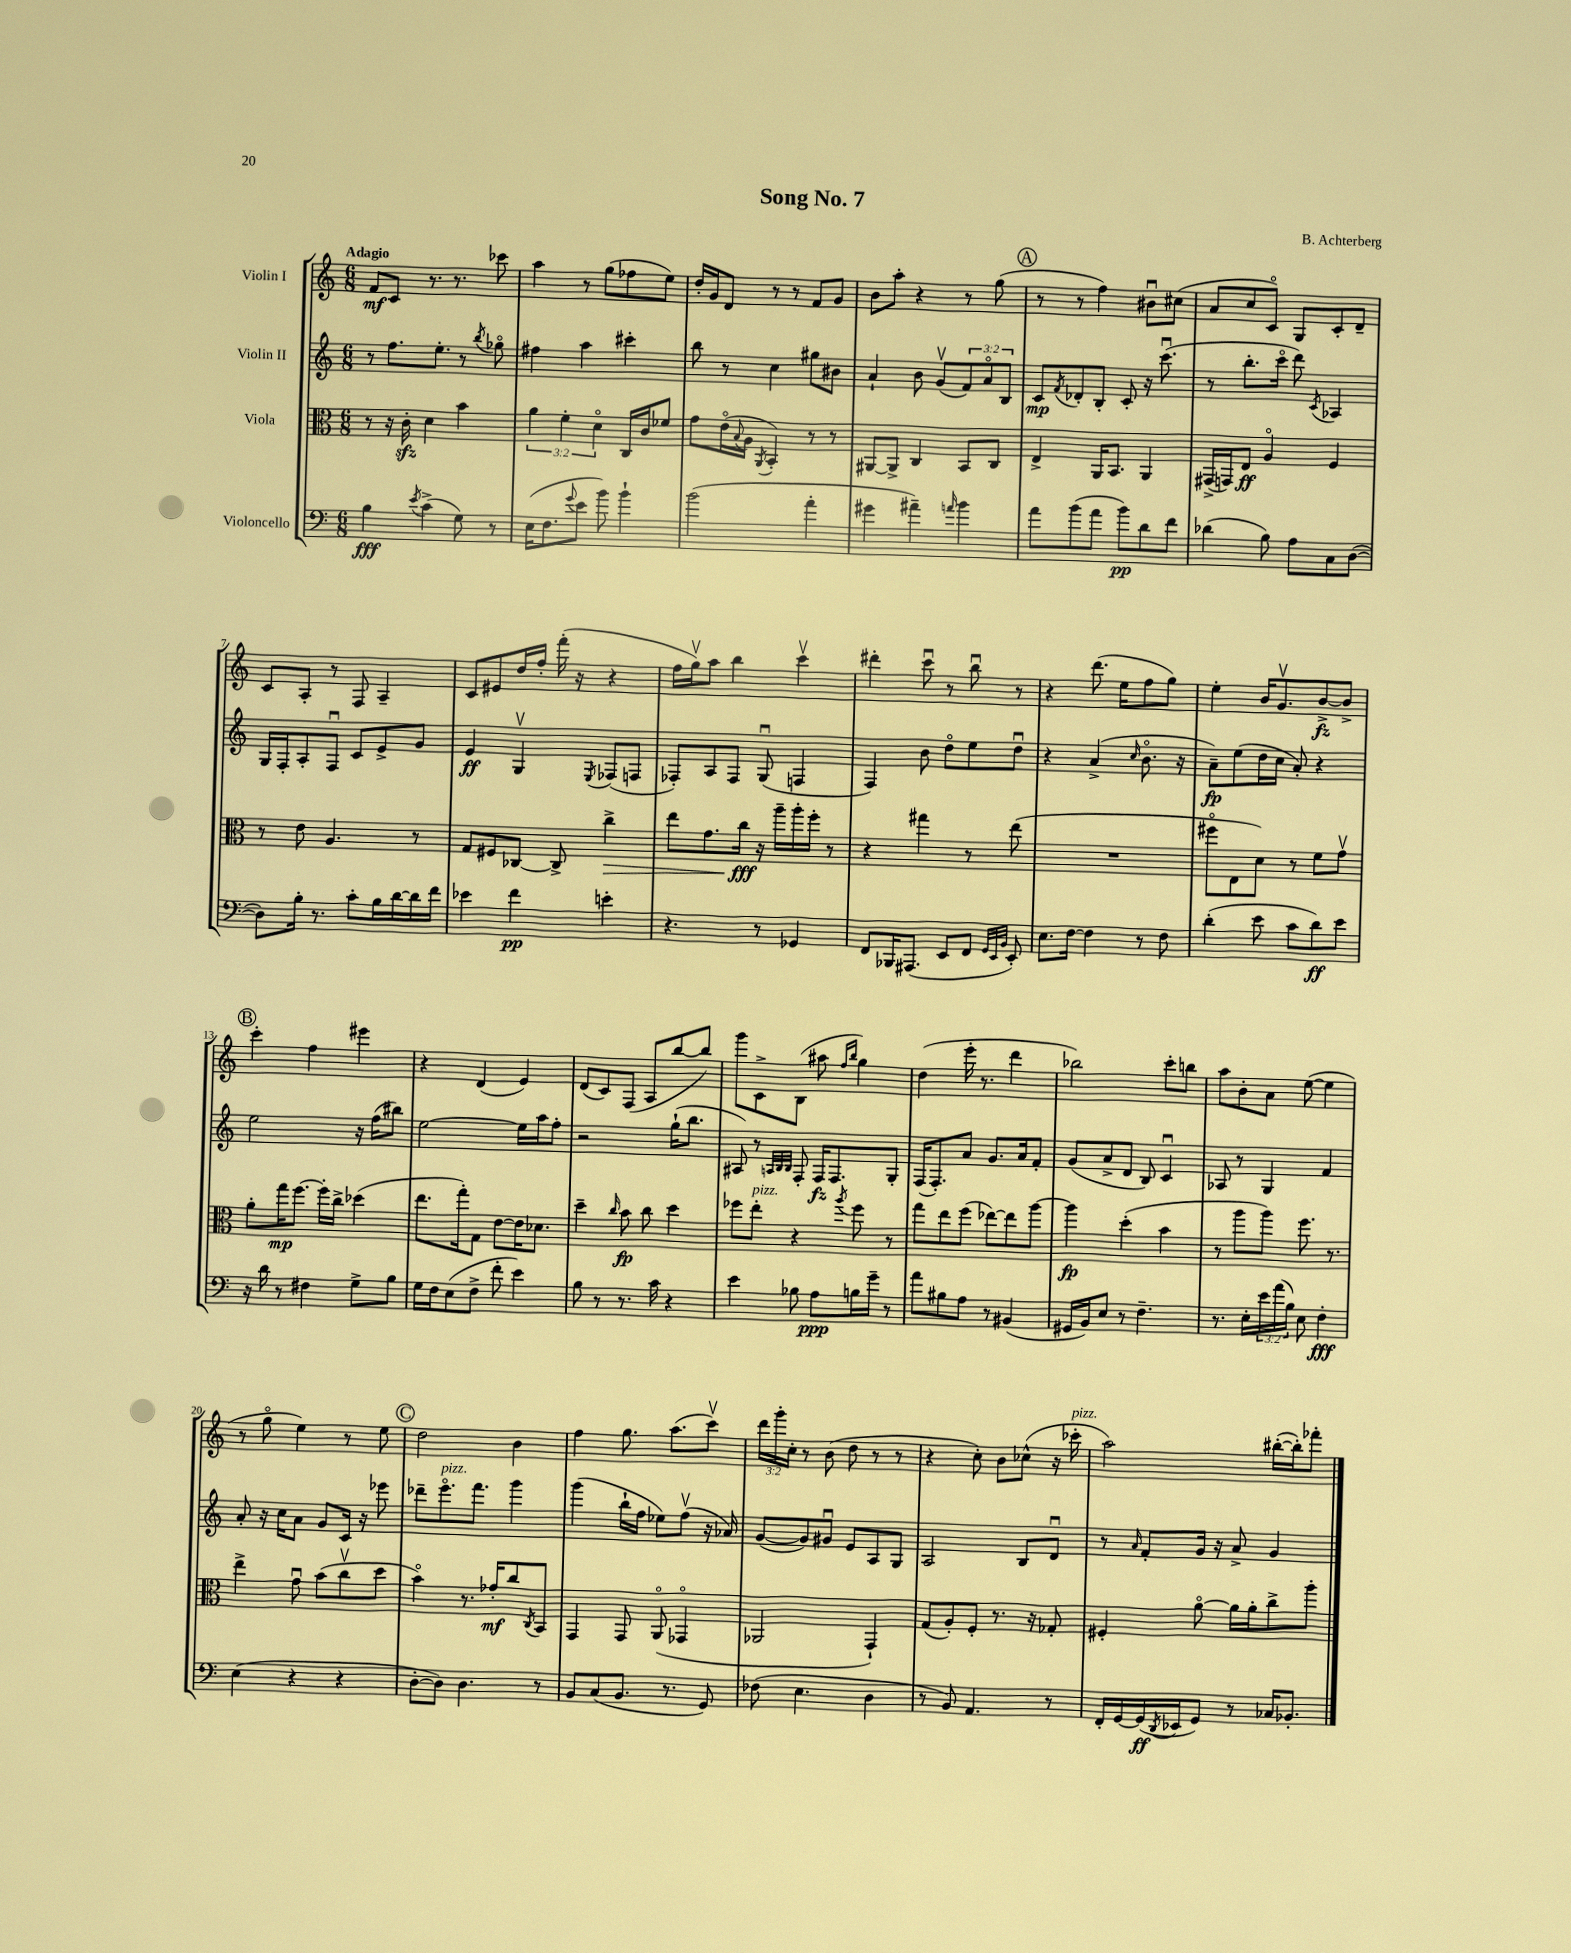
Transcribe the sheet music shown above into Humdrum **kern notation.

**kern	**kern	**kern	**kern
*staff4	*staff3	*staff2	*staff1
*clefF4	*clefC3	*clefG2	*clefG2
*k[]	*k[]	*k[]	*k[]
*M6/8	*M6/8	*M6/8	*M6/8
4B	8r	8r	8f
.	16r	8.ff	8c
.	16c'	.	.
8qe	.	.	.
(4c^	4d	.	8.r
.	.	8.ee'	.
.	.	.	8.r
8G)	4b	8r	.
.	.	8qbb	.
8r	.	8gg-o	8ccc-
=	=	=	=
(16E	6a	4ff#	4aa
8.F	.	.	.
.	6f'	.	.
8qqg	.	.	.
8e	.	4aa	8r
.	6do	.	.
8b)	.	.	(8gg
4b`	16C	4ccc#'	8ff-
.	16c	.	.
.	8f-	.	8ee)
=	=	=	=
(2b	8g	8bb	16dd'
.	.	.	16g
.	(16eo	8r	8d
.	8qqB	.	.
.	16A	.	.
.	8qAA	.	.
.	4BB')	4cc	8r
.	.	.	8r
4a'	8r	8gg#	8f
.	8r	8b#	8g
=	=	=	=
4g#	[8AA#	4a`	8b
.	8AA#^]	.	8aa'
4a#~)	4C	8b	4r
.	.	(8gv	.
16qqa	.	.	.
4b	8BB	12f)	8r
.	.	12ao	.
.	8C	.	(8gg
.	.	12B	.
=	=	=	=
8a	4E^	8c	8r
.	.	8qf	.
(8b	.	8d-'	8r
8a	16AA	8B'	4ff)
.	8.BB	.	.
8b)	.	8c'	.
8d	4AA	16r	8b#u
.	.	(8.cccu	.
8f	.	.	(8cc#
=	=	=	=
(4d-	(16GG#^	8r	8a
.	16GG)	.	.
.	8E	8.bb'	8cc
8B)	4Ao	.	8co)
.	.	16ccco	.
8A	.	8ddd)	8G
.	.	8qc	.
8C	4F	4A-	8c'
([8D	.	.	8d~
=	=	=	=
8D])	8r	16G	8c
.	.	16F'	.
16B'	8e	8A'	8A'
8.r	.	.	.
.	4.A	8Fu	8r
8c'	.	8c	8F
16B	.	8e^	4A~
[16d	.	.	.
16d]	8r	8g	.
16f	.	.	.
=	=	=	=
4e-	8G	4e	8c
.	8F#	.	8e#
4f	[8C-	4Gv	16dd
.	.	.	16ff'
.	8C-^]	.	(16fff'
.	.	.	16r
.	.	8qE	.
4e'	4cc^	(8F-	4r
.	.	8F	.
=	=	=	=
4.r	8ee	8F-')	16ff
.	.	.	16ggv)
.	8.g	8A	8aa
.	.	8F-	4bb
.	16cc	.	.
8r	16r	(8Gu	.
.	16aa~	.	.
4GG-	16aa'	4F	4cccv
.	16ff'	.	.
.	8r	.	.
=	=	=	=
8FF	4r	4F)	4ddd#'
16BBB-	.	.	.
(8.AAA#	.	.	.
.	4gg#	8b	8cccu
8EE	.	8ddo	8r
8FF	8r	8ee	8bbu
32qqGG	.	.	.
32qqEE	.	.	.
32qqBB	.	.	.
8EE')	(8ee	8ddu	8r
=	=	=	=
8.E	2.r	4r	4r
[16F	.	.	.
4F]	.	(4a^	(8.ddd
.	.	.	16ee
.	.	16qqcc	.
8r	.	8.bo	8ff
8F	.	.	8gg)
.	.	16r	.
=	=	=	=
(4d'	8ff#o	8a~)	4ee'
.	8E	(8ee	.
8e	8d)	16dd	16b
.	.	16cc	8.gv
8c	8r	8a')	.
8d)	8f	4r	[8b^
8e	8gv	.	8b^]
=	=	=	=
16r	8a'	2ee	4ccc'
16d	.	.	.
8r	16gg	.	.
.	[8.ff	.	.
4F#	.	.	4ff
.	16ff']	.	.
.	16cc^	.	.
8G^	(4dd-	16r	4eee#
.	.	(16ff	.
8B	.	8bb#)	.
=	=	=	=
16G	8.ee	[2ee	4r
16F	.	.	.
(8E	.	.	.
.	16gg')	.	.
8F^	8G	.	(4d
8f'	[8e	.	.
4e)	16e]	16ee]	4e)
.	8.d-	16aa	.
.	.	8ff'	.
=	=	=	=
8B	4dd~	2r	(8d
8r	.	.	8c)
.	16qqcc	.	.
8.r	8b	.	(8F
.	8cc	.	8A
16c	.	.	.
4r	4dd	(16gg`	[8bb
.	.	8.bb	.
.	.	.	8bb])
=	=	=	=
4e	8ff-	8A#)	8ggg
.	8ee'	8r	8c^
.	.	32qqA	.
.	.	32qqB	.
.	.	32qqB	.
8B-	4r	8F'	(8B
8A	.	16F	8aa#
.	.	8.F	.
.	.	.	16qqff
.	8qaa	.	16qqbb
16B	8ff-	.	4gg)
16g~	.	.	.
8r	8r	8G'	.
=	=	=	=
8a	8gg	(16F	(4dd
.	.	8.F')	.
8B#	8ee	.	.
8A	(8ff	8a	16eee'
.	.	.	8.r
8r	[8ee-)	8.g	.
(4BB#	8ee-]	.	4ddd
.	.	16a	.
.	[8aa	8f'	.
=	=	=	=
16GG#	4aa]	(8g	2bb-)
16BB)	.	.	.
8E	.	8a^	.
8r	(4dd'	8d	.
4.F~	.	8B)	.
.	4b	4cu	8ccc'
.	.	.	8bb
=	=	=	=
8.r	8r	8A-	8aa
.	8aa	8r	8b'
16E'	.	.	.
24e	8aa)	4G	8a
(24a	.	.	.
24B)	.	.	.
8E	8.ff	.	([8ee
4F'	.	4f	4ee]
.	8.r	.	.
=	=	=	=
(4E	4ee^	8a'	8r
.	.	16r	8ggo
.	.	16cc	.
4r	8gu	8a	4ee)
.	(8b	8g	.
4r	8ccv	16c	8r
.	.	16r	.
.	8dd	8eee-	8ee
=	=	=	=
[8D'	4bo)	8ddd-~	2dd
8D])	.	8.eeeo	.
4.D	8.r	.	.
.	.	8.fff	.
.	16g-'	.	.
.	8cc	4ggg	4b
.	8qC	.	.
8r	8BB	.	.
=	=	=	=
8BB	4GG	(4ggg	4ff
(8C	.	.	.
8.BB	8GG	16bb`	8.gg
.	.	16ff	.
.	(8AAo	8ee-)	.
8.r	.	.	(8.aa
.	4GG-o	(8ffv	.
8GG)	.	16r	8cccv)
.	.	16a-)	.
=	=	=	=
(8F-	2AA-	([8g	24ddd
.	.	.	24ggg'
.	.	.	24cc'
4.E	.	8g])	8r
.	.	8g#u	(8b
.	.	8e	8dd
4D	4GG`)	8A	8r
.	.	8G	8r
=	=	=	=
8r	(8G	2A	4r
8BB)	8A')	.	.
4.AA	8F'	.	8cc')
.	8.r	.	8b
.	.	8B	(8cc-^^
.	16r	.	.
8r	8G-'	8du	16r
.	.	.	16ccc-'
=	=	=	=
16FF'	4F#'	8r	2aa)
[16GG	.	.	.
.	.	16qqa	.
(16GG]	.	8f'	.
8qDD	.	.	.
16EE-	.	.	.
8GG)	[8ao	16g	.
.	.	16r	.
8r	16a]	8a^	.
.	16a'	.	.
16C-	8cc^	4g	([16bb#'
8.BB-'	.	.	16bb#'])
.	8aa'	.	8fff-'
==	==	==	==
*-	*-	*-	*-
